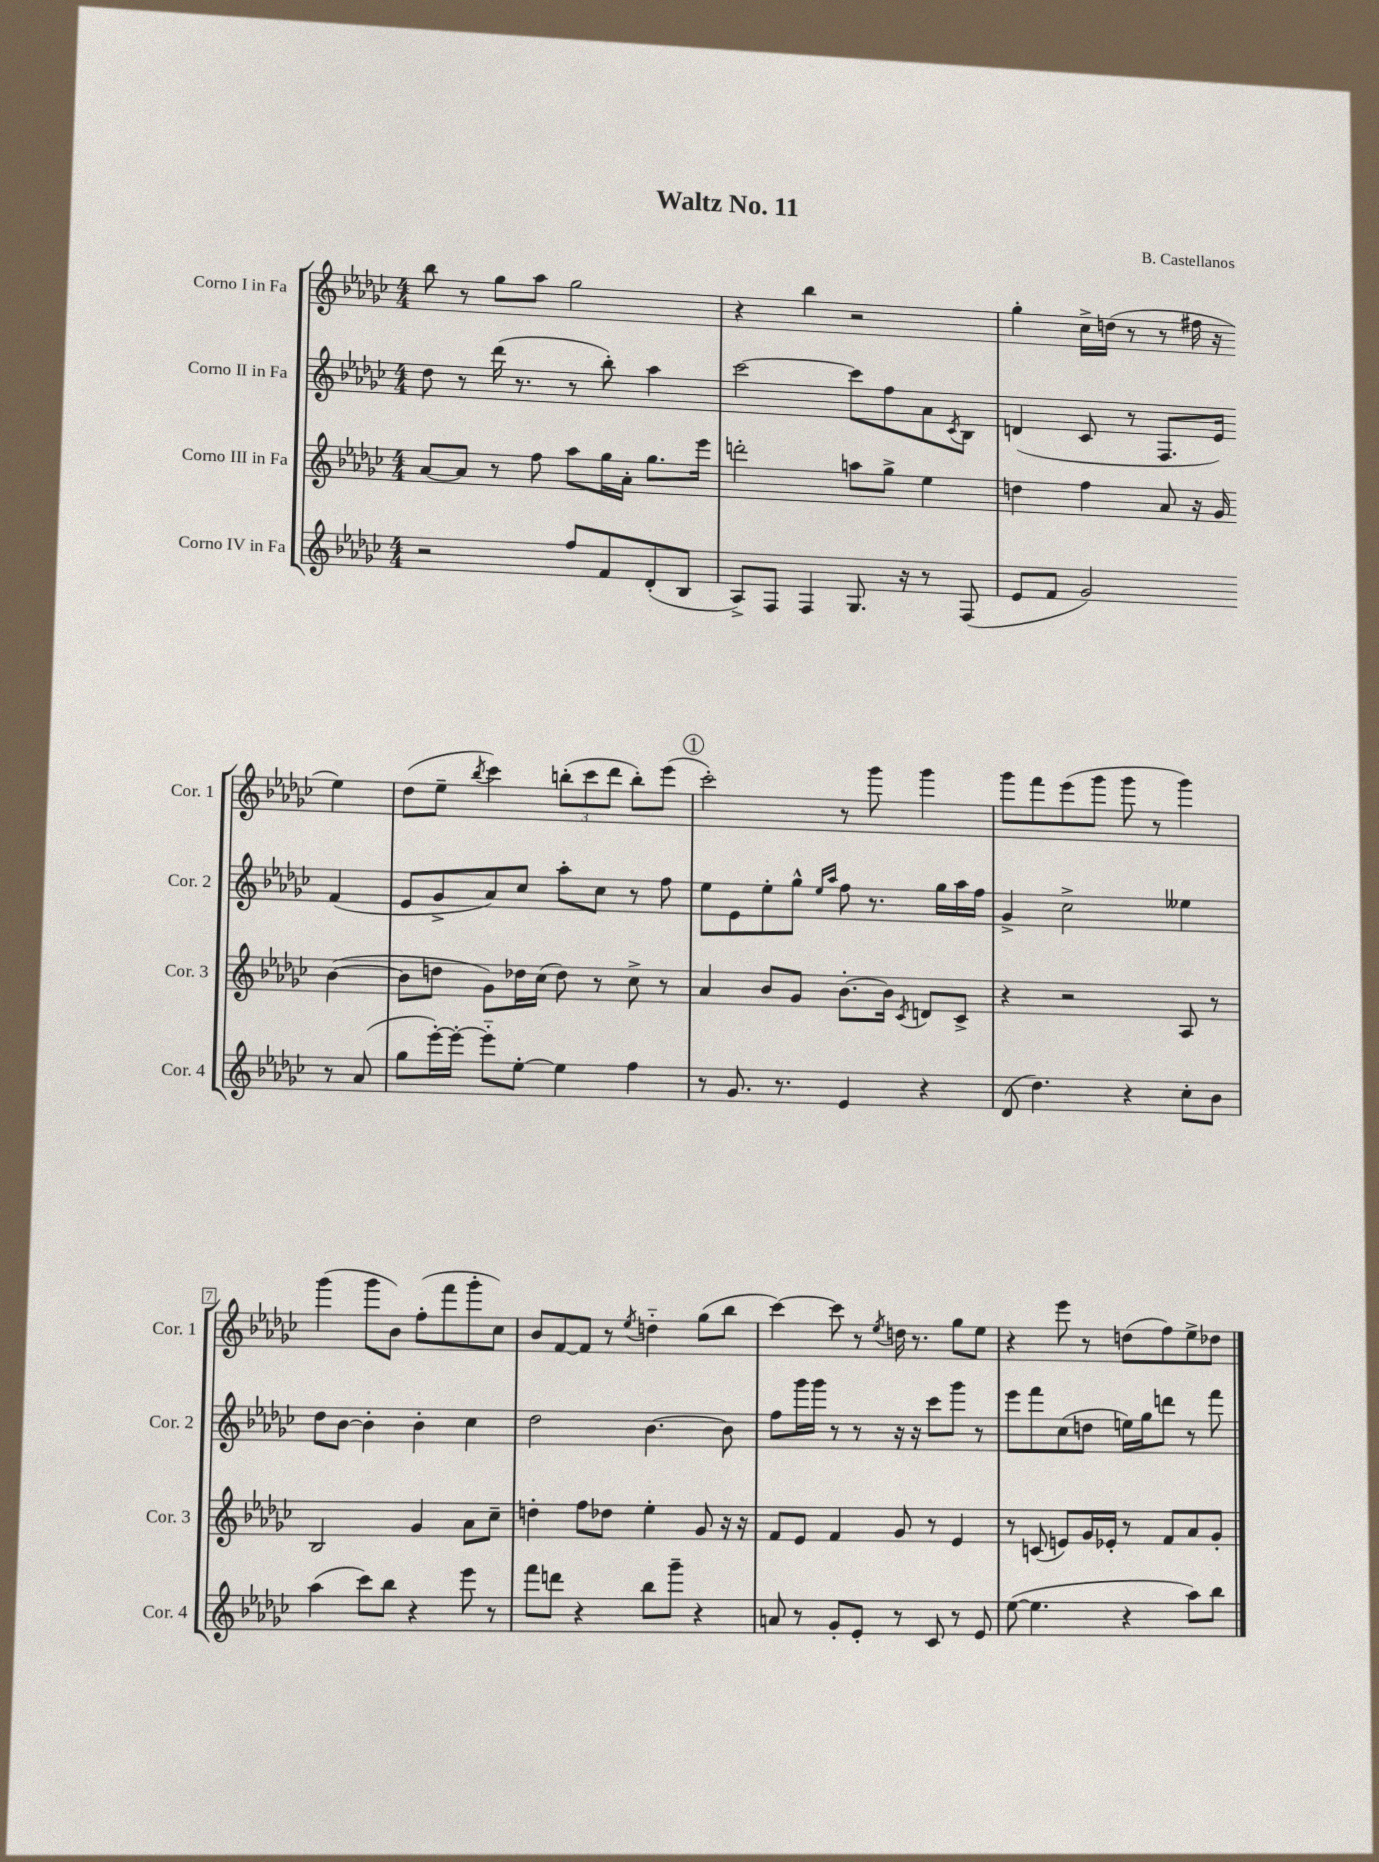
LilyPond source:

\header { title = "Waltz No. 11" composer = "B. Castellanos" }
<<
\new StaffGroup <<
\new Staff = "s0" \with { instrumentName = "Corno I in Fa" shortInstrumentName = "Cor. 1" } {
    \clef treble \key ges \major \numericTimeSignature \time 4/4
    bes''8 r8 ges''8 aes''8 ges''2 |
    r4 bes''4 r2 |
    ges''4-. ces''16-> d''16( r8 r8 fis''16 r16 ees''4) |
    des''8( ees''8-- \acciaccatura { bes''8 } ces'''4) \tuplet 3/2 { b''8-.( ces'''8 des'''8 } b''8-.) ees'''8( |
    \mark \markup { \circle "1" } ces'''2-.) r8 ges'''8 ges'''4 |
    ges'''8 f'''8 ees'''8( ges'''8 ges'''8 r8 ges'''4) |
    ges'''4( ges'''8 bes'8) f''8-.( f'''8 ges'''8-. ces''8) |
    bes'8 f'8~ f'8 r8 \acciaccatura { ees''8 } d''4-_ ges''8( bes''8 |
    ces'''4~) ces'''8 r8 \acciaccatura { ees''8 } d''16 r8. ges''8 ees''8 |
    r4 ees'''8 r8 d''8( f''8) ees''8-> des''8 \bar "|." |
}
\new Staff = "s1" \with { instrumentName = "Corno II in Fa" shortInstrumentName = "Cor. 2" } {
    \clef treble \key ges \major \numericTimeSignature \time 4/4
    des''8 r8 des'''16( r8. r8 bes''8-.) aes''4 |
    ces'''2~ ces'''8 f''8 aes'8 \acciaccatura { ces'8 } bes8 |
    d'4( ces'8 r8 f8. ees'16) f'4( |
    ees'8 ges'8-> aes'8) ces''8 aes''8-. ces''8 r8 f''8 |
    \mark \markup { \circle "1" } ees''8 ees'8 ees''8-. ges''8-^ \grace { ees''16 aes''16 } f''8 r8. ges''16 aes''16 f''16 |
    ges'4-> ces''2-> eeses''4 |
    des''8 bes'8~ bes'4-. bes'4-. ces''4 |
    des''2 bes'4.~ bes'8 |
    f''8 ges'''16 ges'''16 r8 r8 r16 r16 ces'''8 ges'''8 r8 |
    ees'''8 f'''8 ces''8( d''8 e''16) ges''16 d'''8 r8 f'''8 \bar "|." |
}
\new Staff = "s2" \with { instrumentName = "Corno III in Fa" shortInstrumentName = "Cor. 3" } {
    \clef treble \key ges \major \numericTimeSignature \time 4/4
    aes'8~ aes'8 r8 f''8 aes''8 ges''16 aes'16-. ges''8. ees'''16 |
    d'''2-. a''8 ges''8-> ees''4 |
    d''4 f''4 aes'8 r16 ges'16 bes'4~( |
    bes'8 d''8 ges'8) des''16 ces''16( des''8) r8 ces''8-> r8 |
    \mark \markup { \circle "1" } aes'4 bes'8 ges'8 bes'8.~-. bes'16 \acciaccatura { ces'8 } d'8 ces'8-> |
    r4 r2 aes8 r8 |
    bes2 ges'4 aes'8 ces''8-- |
    d''4-. f''8 des''8 ees''4-. ges'8 r16 r16 |
    f'8 ees'8 f'4 ges'8 r8 ees'4 |
    r8 c'8( e'8) ges'16 ees'16-. r8 f'8 aes'8 ges'8-. \bar "|." |
}
\new Staff = "s3" \with { instrumentName = "Corno IV in Fa" shortInstrumentName = "Cor. 4" } {
    \clef treble \key ges \major \numericTimeSignature \time 4/4
    r2 f''8 f'8 des'8-.( bes8 |
    aes8->) f8 f4 ges8. r16 r8 f8( |
    ees'8 f'8 ges'2) r8 aes'8( |
    ges''8 ees'''16~-.) ees'''16~-. ees'''8-_ ees''8~-. ees''4 f''4 |
    \mark \markup { \circle "1" } r8 ges'8. r8. ees'4 r4 |
    des'8( des''4.) r4 ces''8-. bes'8 |
    aes''4( ces'''8) bes''8 r4 ees'''8 r8 |
    f'''8 d'''8 r4 bes''8 ges'''8-- r4 |
    a'8 r8 ges'8-. ees'8-. r8 ces'8 r8 ees'8 |
    ees''8~( ees''4. r4 aes''8) bes''8 \bar "|." |
}
>>
>>
\layout { \context { \Score \override BarNumber.stencil = #(make-stencil-boxer 0.1 0.3 ly:text-interface::print) } }
